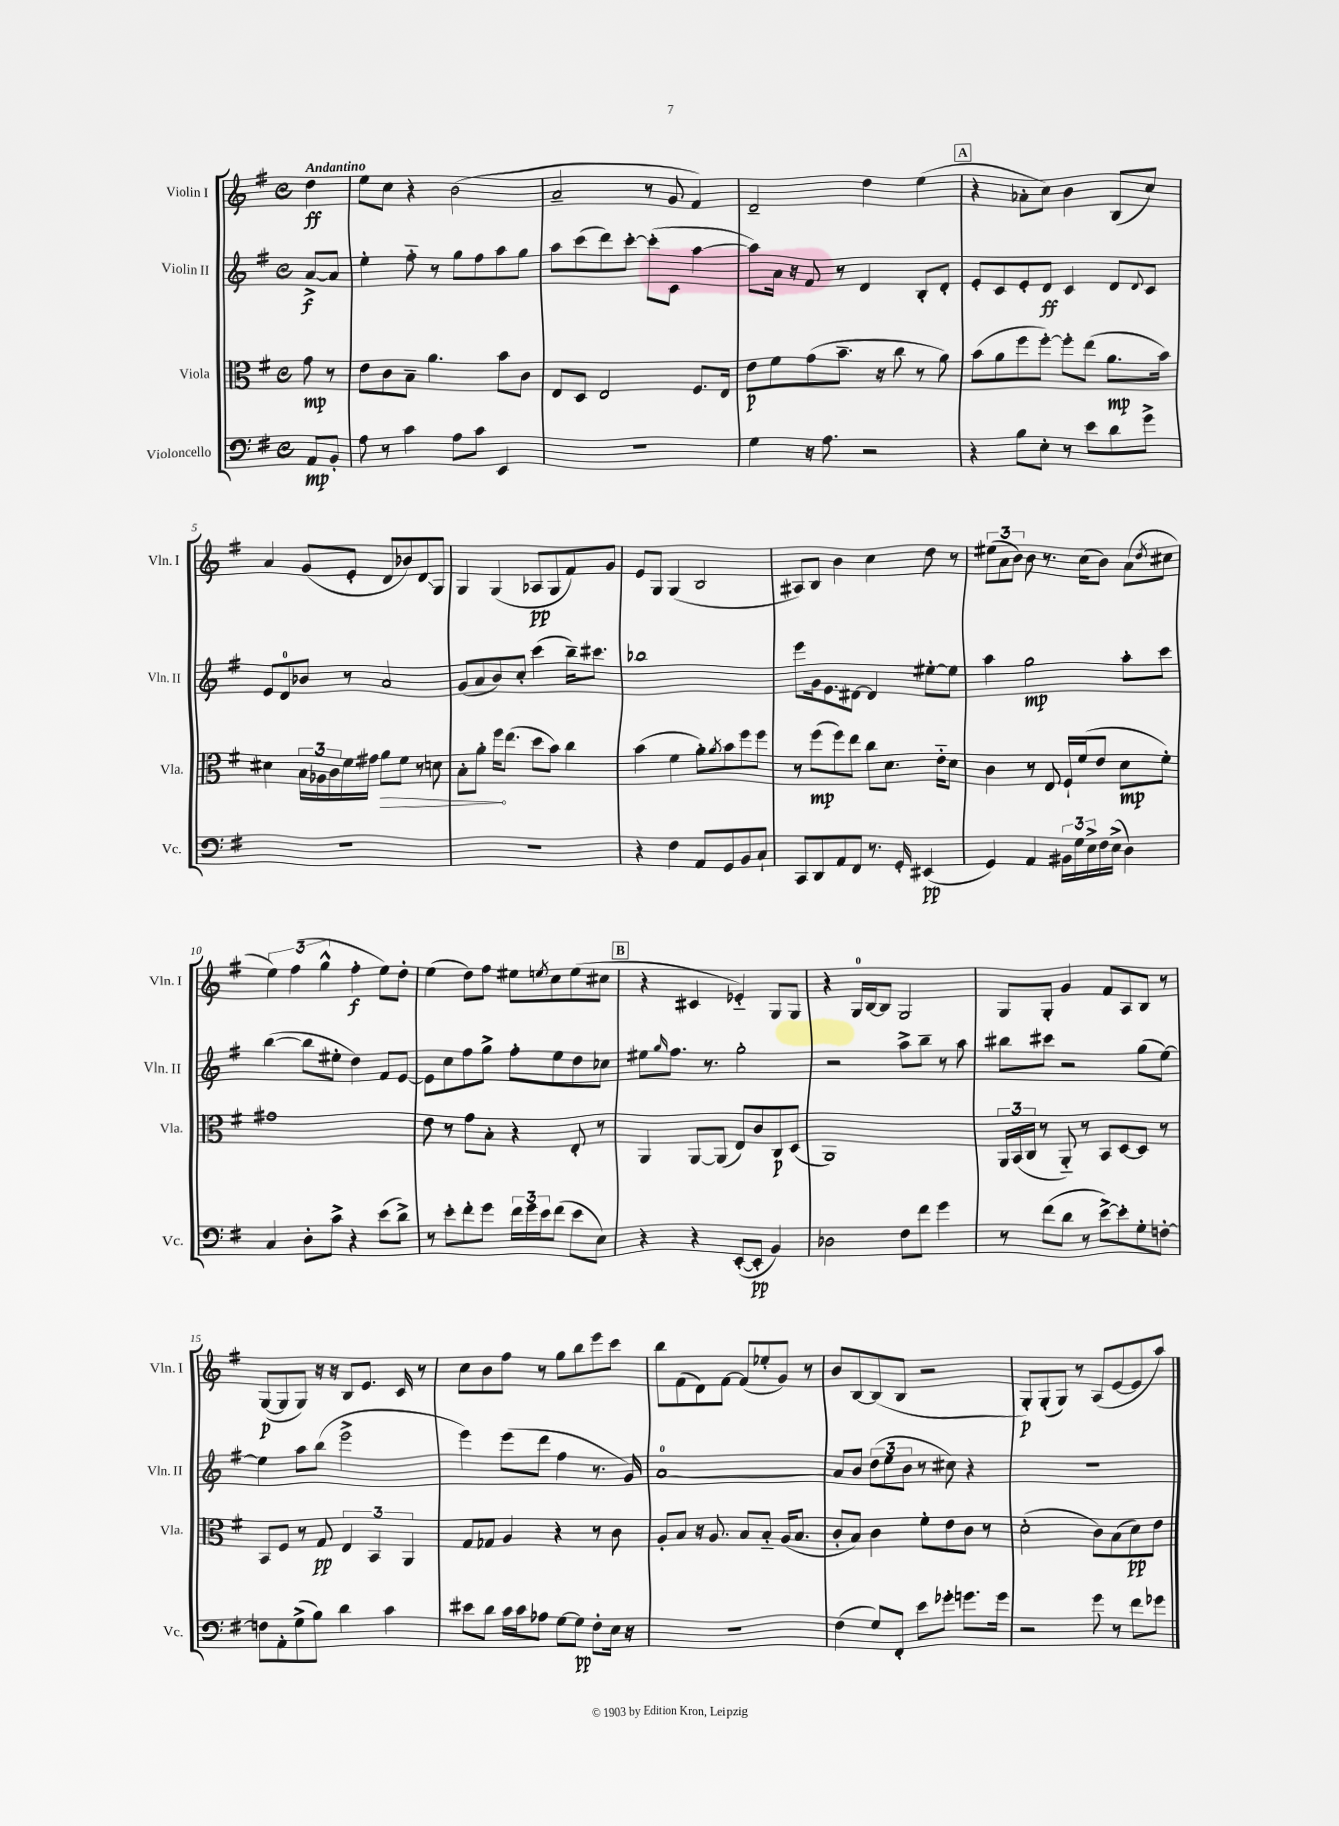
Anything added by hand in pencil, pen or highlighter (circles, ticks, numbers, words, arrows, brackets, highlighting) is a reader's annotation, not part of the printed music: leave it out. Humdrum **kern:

**kern	**kern	**kern	**kern
*staff4	*staff3	*staff2	*staff1
*clefF4	*clefC3	*clefG2	*clefG2
*k[f#]	*k[f#]	*k[f#]	*k[f#]
*M4/4	*M4/4	*M4/4	*M4/4
*met(c)	*met(c)	*met(c)	*met(c)
8AA	8g	[8a^	4dd
8BB'	8r	8a]	.
=	=	=	=
8A	8e	4ee'	8ee
8r	8c	.	8cc
4c	8B~	8ff#'~	4r
.	4.a	8r	.
8A	.	8gg	(2b
8c	.	8ff#	.
4EE	8b	8aa	.
.	8c	8gg	.
=	=	=	=
1r	8E	8aa	2a~
.	8D	(8ccc	.
.	2E	8ddd)	.
.	.	[8ccc'	.
.	.	(8ccc']	8r
.	.	8c	8g
.	8.F#	[4aa	4f#)
.	16E	.	.
=	=	=	=
4G	8e	8aa])	2d~
.	8f#	16a	.
.	.	16r	.
16r	(8g	8f#	.
8.A	.	.	.
.	8.b~	8r	.
2r	.	4d	4dd
.	16r	.	.
.	8cc	.	.
.	8r	8B'	(4ee
.	8a)	8d'	.
=	=	=	=
4r	(8b	8e'	4r
.	8a	8c	.
8B	8ff#	8e'	8a-'
8E'	[8ff#')	8d	8cc)
8r	8ff#']	4c	4b
8e	(8ee	.	.
8d	8.a	8d	(8B
.	.	8qqd	.
8g^	.	8c	8cc)
.	16b)	.	.
=	=	=	=
1r	4d#	8e	4a
.	.	8d	.
.	24B	8b-	(8g
.	24A-	.	.
.	24c	.	.
.	16f#	8r	8e'
.	16g#	.	.
.	8a	2a	8d
.	8f#	.	8b-)
.	8r	.	8d
.	8d	.	8G
=	=	=	=
1r	8B'	(8g	4G
.	8a'	8a	.
.	16ff#	8b)	(4G
.	(8.ee	.	.
.	.	8cc'	.
.	8dd	(4ccc	8A-
.	8b)	.	8G
.	4cc	16bb~)	8f#)
.	.	8.ccc#	.
.	.	.	8g
=	=	=	=
4r	(4b	1bb-	8e
.	.	.	8G
4F#	4f#	.	(4G
8AA	8a')	.	2B
.	8qa	.	.
8GG	8b	.	.
8BB	8ff#	.	.
8C`	8ff#	.	.
=	=	=	=
8CC	8r	8eee	8A#)
8DD	(8ff#	16g	8B
.	.	8.e	.
8AA	8ff#)	.	4b
8FF#	8ee	[8d#	.
8.r	8cc	4d#]	4cc
.	8.d	.	.
16GG'	.	.	.
(4EE#	.	[8ee#'	8dd
.	16e'~	.	.
.	8d	8ee#]	8r
=	=	=	=
4GG)	4c	4aa	(12ee#
.	.	.	12a
.	.	.	12b)
4AA	8r	2gg	8b
.	8E	.	8.r
24BB#	16F#`	.	.
24G	.	.	.
.	(16f#	.	(16cc
24E^	.	.	.
16F#	8e	.	8b)
(16E^	.	.	.
4D)	8d	8aa'	(8a
.	.	.	8qdd
.	8f#')	8ccc	8cc#
=	=	=	=
4C	1g#	([4bb	6ee)
.	.	.	(6ff#
8D'	.	8bb]	.
.	.	.	6gg^^
8c^	.	8ee#'	.
4r	.	4dd)	4ff#'
(8e	.	8f#	8ee)
8d^)	.	[8e	8dd'
=	=	=	=
8r	8e	8e]	(4ee
8e'	8r	8cc	.
8f#'	8g	8ff#	8dd)
8g	8B'	8gg^	8ff#
24f#	4r	8ff#'	8ee#
24g	.	.	.
24e	.	.	.
.	.	.	8qee
(8f#	.	8ee	8cc
8e	8E'	8dd	(8ee
8E)	8r	8cc-	8cc#
=	=	=	=
4r	4AA	8ee#	4r
.	.	16qqgg	.
.	.	8.ff#	.
4r	[8AA	.	4c#
.	.	8.r	.
.	(8AA]	.	.
([8EE'	8E)	2gg'	4e-'~)
8EE']	8c	.	.
4BB)	8C	.	8G
.	(8D	.	8G
=	=	=	=
2D-	1AA)	2r	4r
.	.	.	16G
.	.	.	[16B
.	.	.	8B]
8F#	.	8aa^	2G
8f#	.	8bb~	.
4g	.	8r	.
.	.	8aa	.
=	=	=	=
8r	24AA	8bb#	8G
.	(24BB	.	.
.	24C	.	.
(8f#	8r	8ccc#	8G'
8d	8AA'~)	2r	4g
8r	8r	.	.
[8e^)	8BB	.	8f#
8e']	[8D	.	8A
8G'	8D]	(8gg	8B
[8F'	8r	[8ee)	8r
=	=	=	=
8F]	8BB	4ee]	([8G
8AA'	8F#	.	8G]
(8G^	8r	8aa	8G)
8B)	8G	(8bb	16r
.	.	.	16r
4d	6E	2eee^	8B
.	.	.	8.e
.	6BB	.	.
4c	.	.	.
.	.	.	16c
.	6AA	.	.
.	.	.	8r
=	=	=	=
8e#	8G	4eee)	8cc
8d	8G-	.	8b
16c	4A	(8eee	8ff#
16c	.	.	.
8A-	.	8ddd	8r
[8G	4r	4ff#	8gg
8G]	.	.	8bb
8F#'	8r	8.r	8eee
16E	8c	.	8ccc
16r	.	16g)	.
=	=	=	=
1r	8A'	[1a	8bb
.	8B	.	(8f#
.	16r	.	8d)
.	8.A	.	.
.	.	.	[8f#
.	8B	.	(8f#]
.	8B'~	.	8ee-'
.	(16A	.	8g)
.	8.B	.	.
.	.	.	8r
=	=	=	=
(4F#	8c'	8a]	8b
.	8B)	8b	[8B
8G)	4c	(12dd	(8B]
.	.	12ee	.
8FF#'	.	.	8B
.	.	12b	.
8e	8f#'	8r	2r
8g-'	8e	8cc#)	.
8.g	8c	4r	.
.	8r	.	.
16g	.	.	.
=	=	=	=
2r	(2d'	1r	8G')
.	.	.	(8G'
.	.	.	8G)
.	.	.	8r
8g	8c)	.	(8A
8r	(8B	.	[8e
8f#	8d)	.	8e]
8g-	8e	.	8aa)
==	==	==	==
*-	*-	*-	*-
